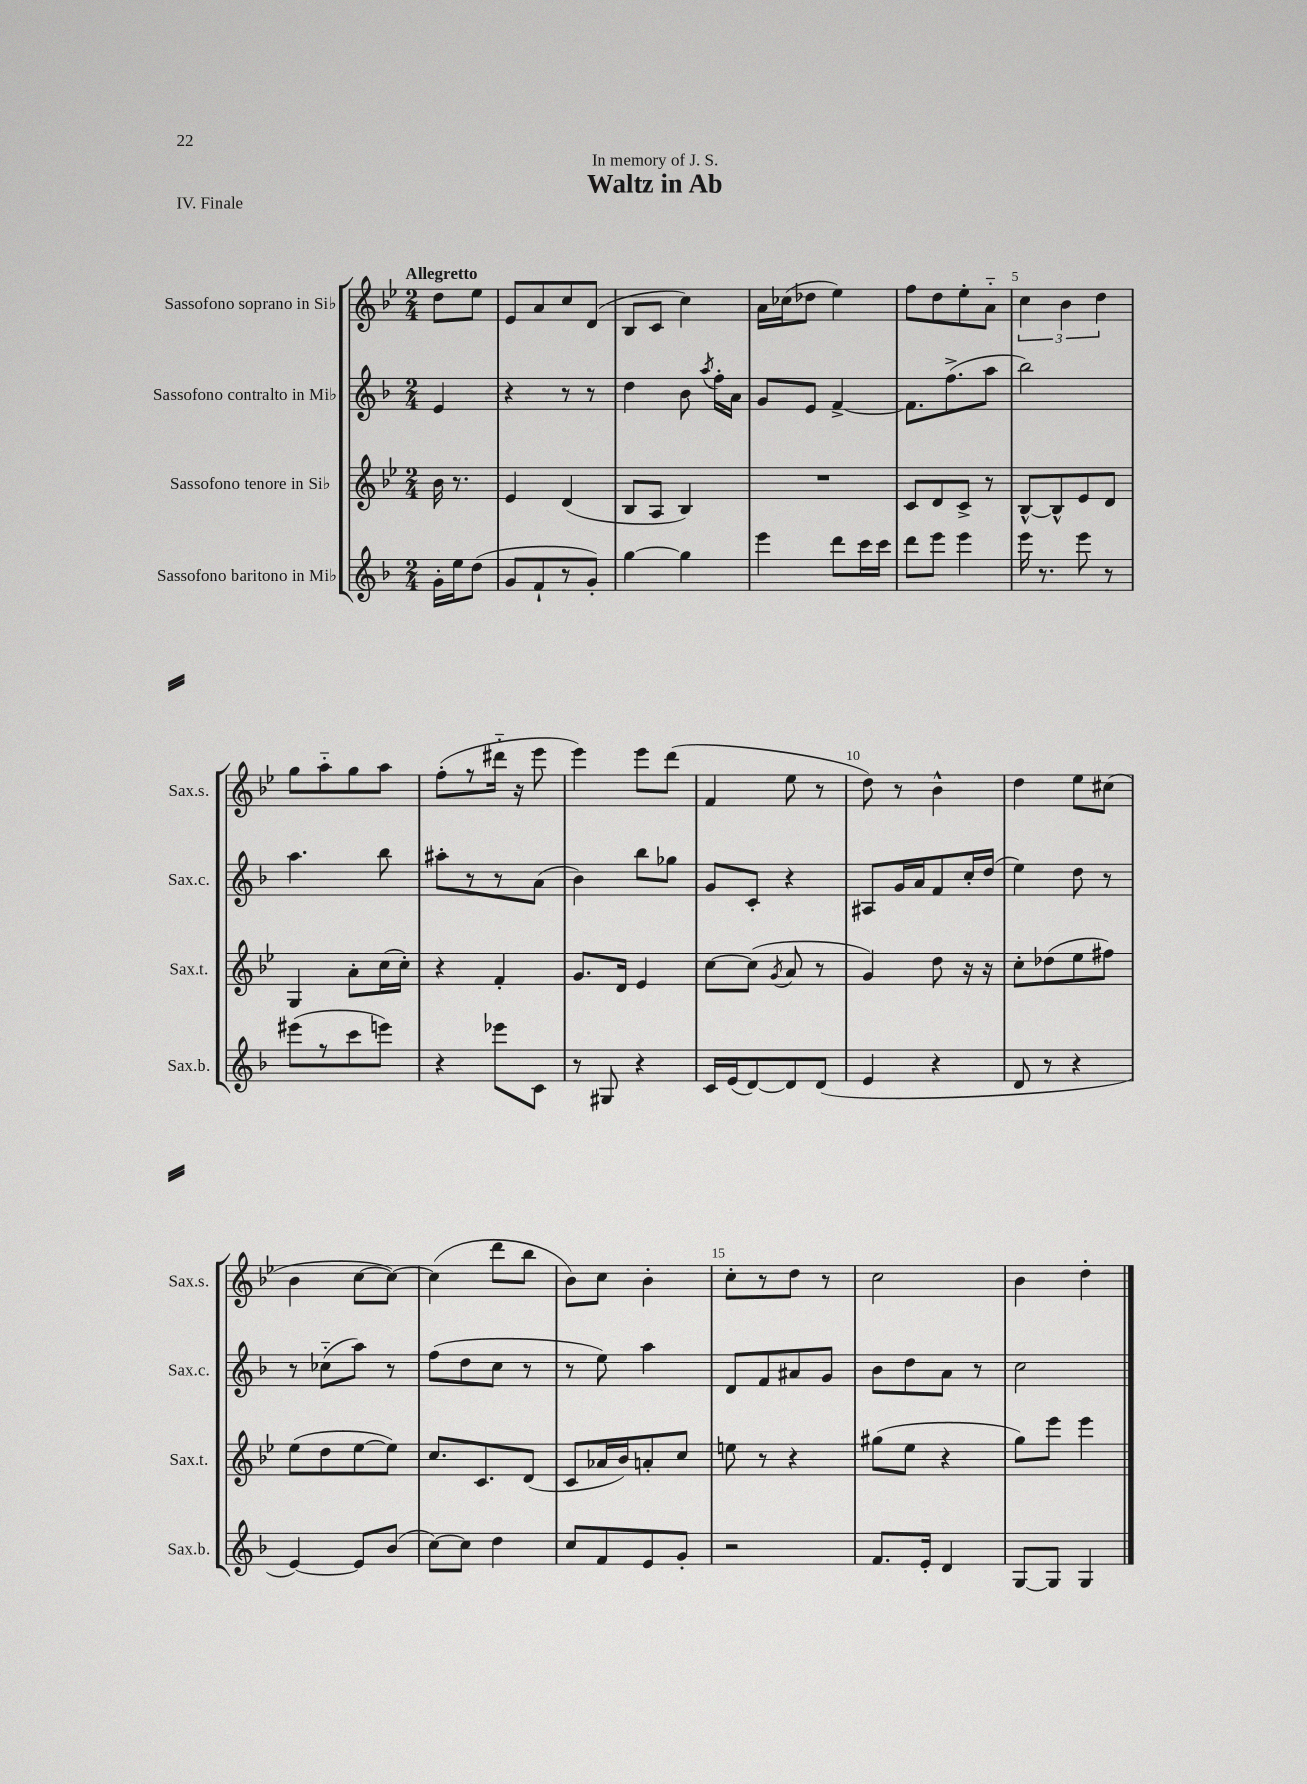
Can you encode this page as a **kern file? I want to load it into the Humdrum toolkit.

**kern	**kern	**kern	**kern
*part4	*part3	*part2	*part1
*staff4	*staff3	*staff2	*staff1
*I"Sassofono baritono in Mi♭	*I"Sassofono tenore in Si♭	*I"Sassofono contralto in Mi♭	*I"Sassofono soprano in Si♭
*I'Sax.b.	*I'Sax.t.	*I'Sax.c.	*I'Sax.s.
*clefG2	*clefG2	*clefG2	*clefG2
*k[b-]	*k[b-e-]	*k[b-]	*k[b-e-]
*M2/4	*M2/4	*M2/4	*M2/4
=	=	=	=
!	!	!	!LO:TX:a:B:t=Allegretto
16g'\LL	16b-\	4e/	8dd\L
16ee\J	8.r	.	.
(8dd\J	.	.	8ee-\J
=1	=1	=1	=1
8g/L	4e-/	4r	8e-/L
8f`/	.	.	8a/
8r	(4d/	8r	8cc/
8g'/J)	.	8r	(8d/J
=2	=2	=2	=2
[4gg\	8B-/L	4dd\	8B-/L
.	8A/J	.	8c/J
4gg\]	4B-/)	8b-\	4cc\)
.	.	8qaa/	.
.	.	16ff'\LL	.
.	.	16a\JJ	.
=3	=3	=3	=3
4eee\	2r	8g/L	16a\LL
.	.	.	(16cc-X\J
.	.	8e/J	8dd-X\J
8ddd\L	.	[4f^/	4ee-\)
16ccc\L	.	.	.
16ccc\JJ	.	.	.
=4	=4	=4	=4
8ddd\L	8c/L	8.f\L]	8ff\L
8eee\J	8d/	.	8dd\
.	.	(8.ff^\	.
4eee\	8c^/J	.	8ee-'\
.	8r	8aa\J	8a\J
=5	=5	=5	=5
16eee\	[8B-^^/L	2bb-\)	6cc\
8.r	.	.	.
.	8B-^^/]	.	.
.	.	.	6b-\
8eee\	8e-/	.	.
.	.	.	6dd\
8r	8d/J	.	.
!!LO:LB:g=z
=6	=6	=6	=6
(8eee#X\L	4G/	4.aa\	8gg\L
8r	.	.	8aa\
8ccc\	8a'\L	.	8gg\
8eeen\J)	(16cc\L	8bb-\	8aa\J
.	16cc'\JJ)	.	.
=7	=7	=7	=7
4r	4r	8aa#X'\L	(8ff'\L
.	.	8r	8r
8eee-X\L	4f'/	8r	16ddd#X\Jk
.	.	.	16r
8c\J	.	(8a\J	8eee-\
=8	=8	=8	=8
8r	8.g/L	4b-\)	4eee-\)
8G#X/	.	.	.
.	16d/Jk	.	.
4r	4e-/	8bb-\L	8eee-\L
.	.	8gg-X\J	(8ddd\J
=9	=9	=9	=9
16c/LL	[8cc\L	8g/L	4f/
(16e/J	.	.	.
[8d/)	(8cc\J]	8c'/J	.
.	8qg/	.	.
8d/]	8a/	4r	8ee-\
(8d/J	8r	.	8r
=10	=10	=10	=10
4e/	4g/)	8A#X/L	8dd\)
.	.	16g/L	8r
.	.	16a/J	.
4r	8dd\	8f/	4b-^^\
.	16r	16cc'/L	.
.	16r	(16dd/JJ	.
=11	=11	=11	=11
8d/	8cc'\L	4ee\)	4dd\
8r	(8dd-X\	.	.
4r	8ee-\	8dd\	8ee-\L
.	8ff#X\J)	8r	(8cc#X\J
!!LO:LB:g=z
=12	=12	=12	=12
[4e/)	(8ee-\L	8r	4b-\
.	8dd\	(8cc-X\L	.
8e/L]	[8ee-\	8aa\J)	[8cc\L
(8b-/J	8ee-\J])	8r	8cc\J_)
=13	=13	=13	=13
[8cc\L)	8.cc/L	(8ff\L	(4cc\]
8cc\J]	.	8dd\	.
.	8.c/	.	.
4dd\	.	8cc\J	8ddd\L
.	(8d/J	8r	8bb-\J
=14	=14	=14	=14
8cc/L	8c/L	8r	8b-\L)
8f/	16a-X/L	8ee\)	8cc\J
.	16b-/J)	.	.
8e/	8an'/	4aa\	4b-'\
8g'/J	8cc/J	.	.
=15	=15	=15	=15
2r	8een\	8d/L	8cc'\L
.	8r	8f/	8r
.	4r	8a#X/	8dd\J
.	.	8g/J	8r
=16	=16	=16	=16
8.f/L	(8gg#X\L	8b-\L	2cc\
.	8ee-\J	8dd\	.
16e'/Jk	.	.	.
4d/	4r	8a\J	.
.	.	8r	.
=17	=17	=17	=17
[8G/L	8gg\L)	2cc\	4b-\
8G/J]	8eee-\J	.	.
4G/	4eee-\	.	4dd'\
==	==	==	==
*-	*-	*-	*-
